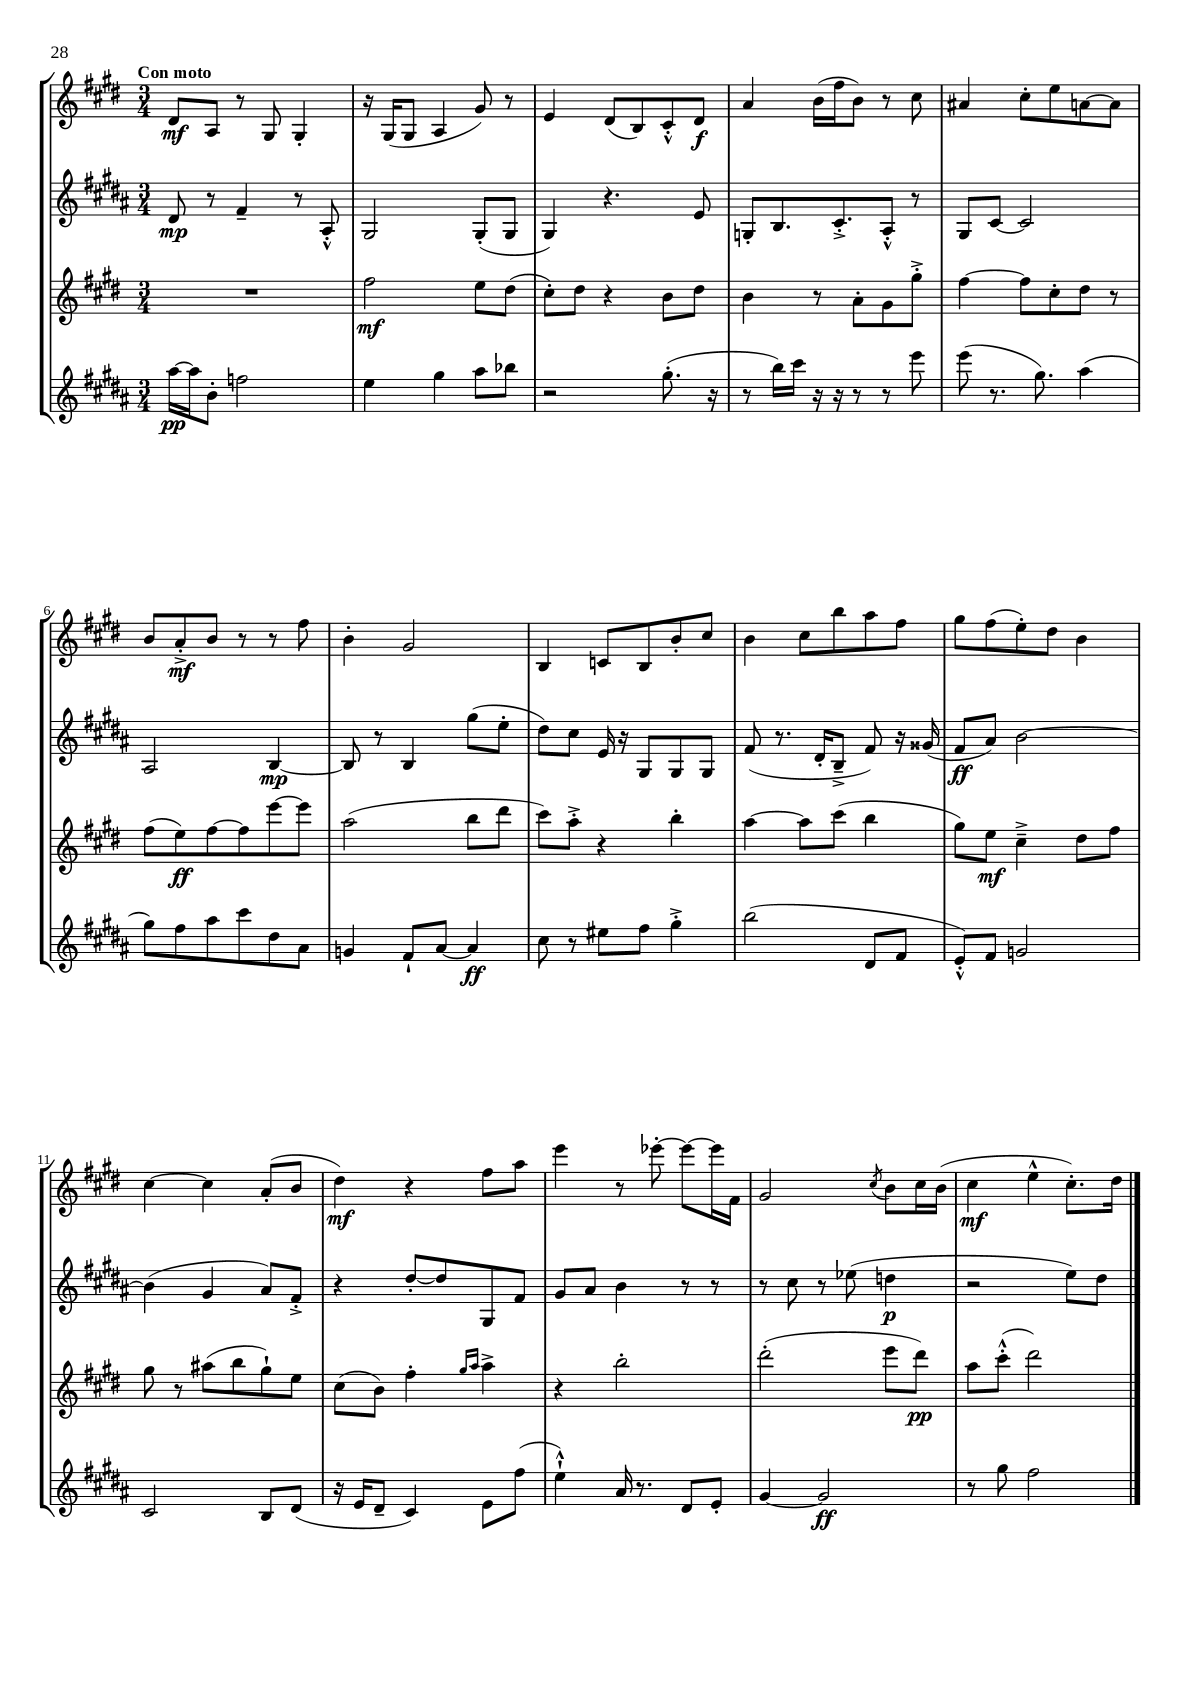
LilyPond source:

<<
\new StaffGroup <<
\new Staff = "s0" {
    \clef treble \key e \major \numericTimeSignature \time 3/4 \tempo "Con moto"
    dis'8\mf a8 r8 gis8 gis4-. |
    r16 gis16( gis8 a4 gis'8) r8 |
    e'4 dis'8( b8) cis'8-.-^ dis'8\f |
    a'4 b'16( fis''16 b'8) r8 cis''8 |
    ais'4 cis''8-. e''8 a'8~ a'8 |
    b'8 a'8-.->\mf b'8 r8 r8 fis''8 |
    b'4-. gis'2 |
    b4 c'8 b8 b'8-. cis''8 |
    b'4 cis''8 b''8 a''8 fis''8 |
    gis''8 fis''8( e''8-.) dis''8 b'4 |
    cis''4~ cis''4 a'8-.( b'8 |
    dis''4\mf) r4 fis''8 a''8 |
    e'''4 r8 ees'''8~-. ees'''8~ ees'''16 fis'16 |
    gis'2 \acciaccatura { cis''8 } b'8 cis''16 b'16( |
    cis''4\mf e''4-^ cis''8.-.) dis''16 \bar "|." |
}
\new Staff = "s1" {
    \clef treble \key b \major \numericTimeSignature \time 3/4
    dis'8\mp r8 fis'4-- r8 ais8-.-^ |
    gis2 gis8-.( gis8 |
    gis4) r4. e'8 |
    g8-. b8. cis'8.-.-> ais8-.-^ r8 |
    gis8 cis'8~ cis'2 |
    ais2 b4~\mp |
    b8 r8 b4 gis''8( e''8-. |
    dis''8) cis''8 e'16 r16 gis8 gis8 gis8 |
    fis'8( r8. dis'16-. b8---> fis'8) r16 gisis'16( |
    fis'8\ff ais'8) b'2~ |
    b'4( gis'4 ais'8) fis'8-.-> |
    r4 dis''8~-. dis''8 gis8 fis'8 |
    gis'8 ais'8 b'4 r8 r8 |
    r8 cis''8 r8 ees''8( d''4\p |
    r2 e''8) dis''8 \bar "|." |
}
\new Staff = "s2" {
    \clef treble \key e \major \numericTimeSignature \time 3/4
    R2. |
    fis''2\mf e''8 dis''8( |
    cis''8-.) dis''8 r4 b'8 dis''8 |
    b'4 r8 a'8-. gis'8 gis''8-.-> |
    fis''4~ fis''8 cis''8-. dis''8 r8 |
    fis''8( e''8\ff) fis''8~ fis''8 e'''8~ e'''8 |
    a''2( b''8 dis'''8 |
    cis'''8) a''8-.-> r4 b''4-. |
    a''4~ a''8 cis'''8( b''4 |
    gis''8) e''8\mf cis''4---> dis''8 fis''8 |
    gis''8 r8 ais''8( b''8 gis''8-!) e''8 |
    cis''8( b'8) fis''4-. \grace { gis''16 a''16 } a''4-> |
    r4 b''2-. |
    dis'''2-.( e'''8 dis'''8\pp) |
    a''8 cis'''8-.-^( dis'''2) \bar "|." |
}
\new Staff = "s3" {
    \clef treble \key b \major \numericTimeSignature \time 3/4
    ais''16~\pp ais''16 b'8-. f''2 |
    e''4 gis''4 ais''8 bes''8 |
    r2 gis''8.-.( r16 |
    r8 b''16) cis'''16 r16 r16 r8 r8 e'''8 |
    e'''8( r8. gis''8.) ais''4( |
    gis''8) fis''8 ais''8 cis'''8 dis''8 ais'8 |
    g'4 fis'8-! ais'8~ ais'4\ff |
    cis''8 r8 eis''8 fis''8 gis''4-.-> |
    b''2( dis'8 fis'8 |
    e'8-.-^) fis'8 g'2 |
    cis'2 b8 dis'8( |
    r16 e'16 dis'8-- cis'4) e'8 fis''8( |
    e''4-!-^) ais'16 r8. dis'8 e'8-. |
    gis'4~ gis'2\ff |
    r8 gis''8 fis''2 \bar "|." |
}
>>
>>
